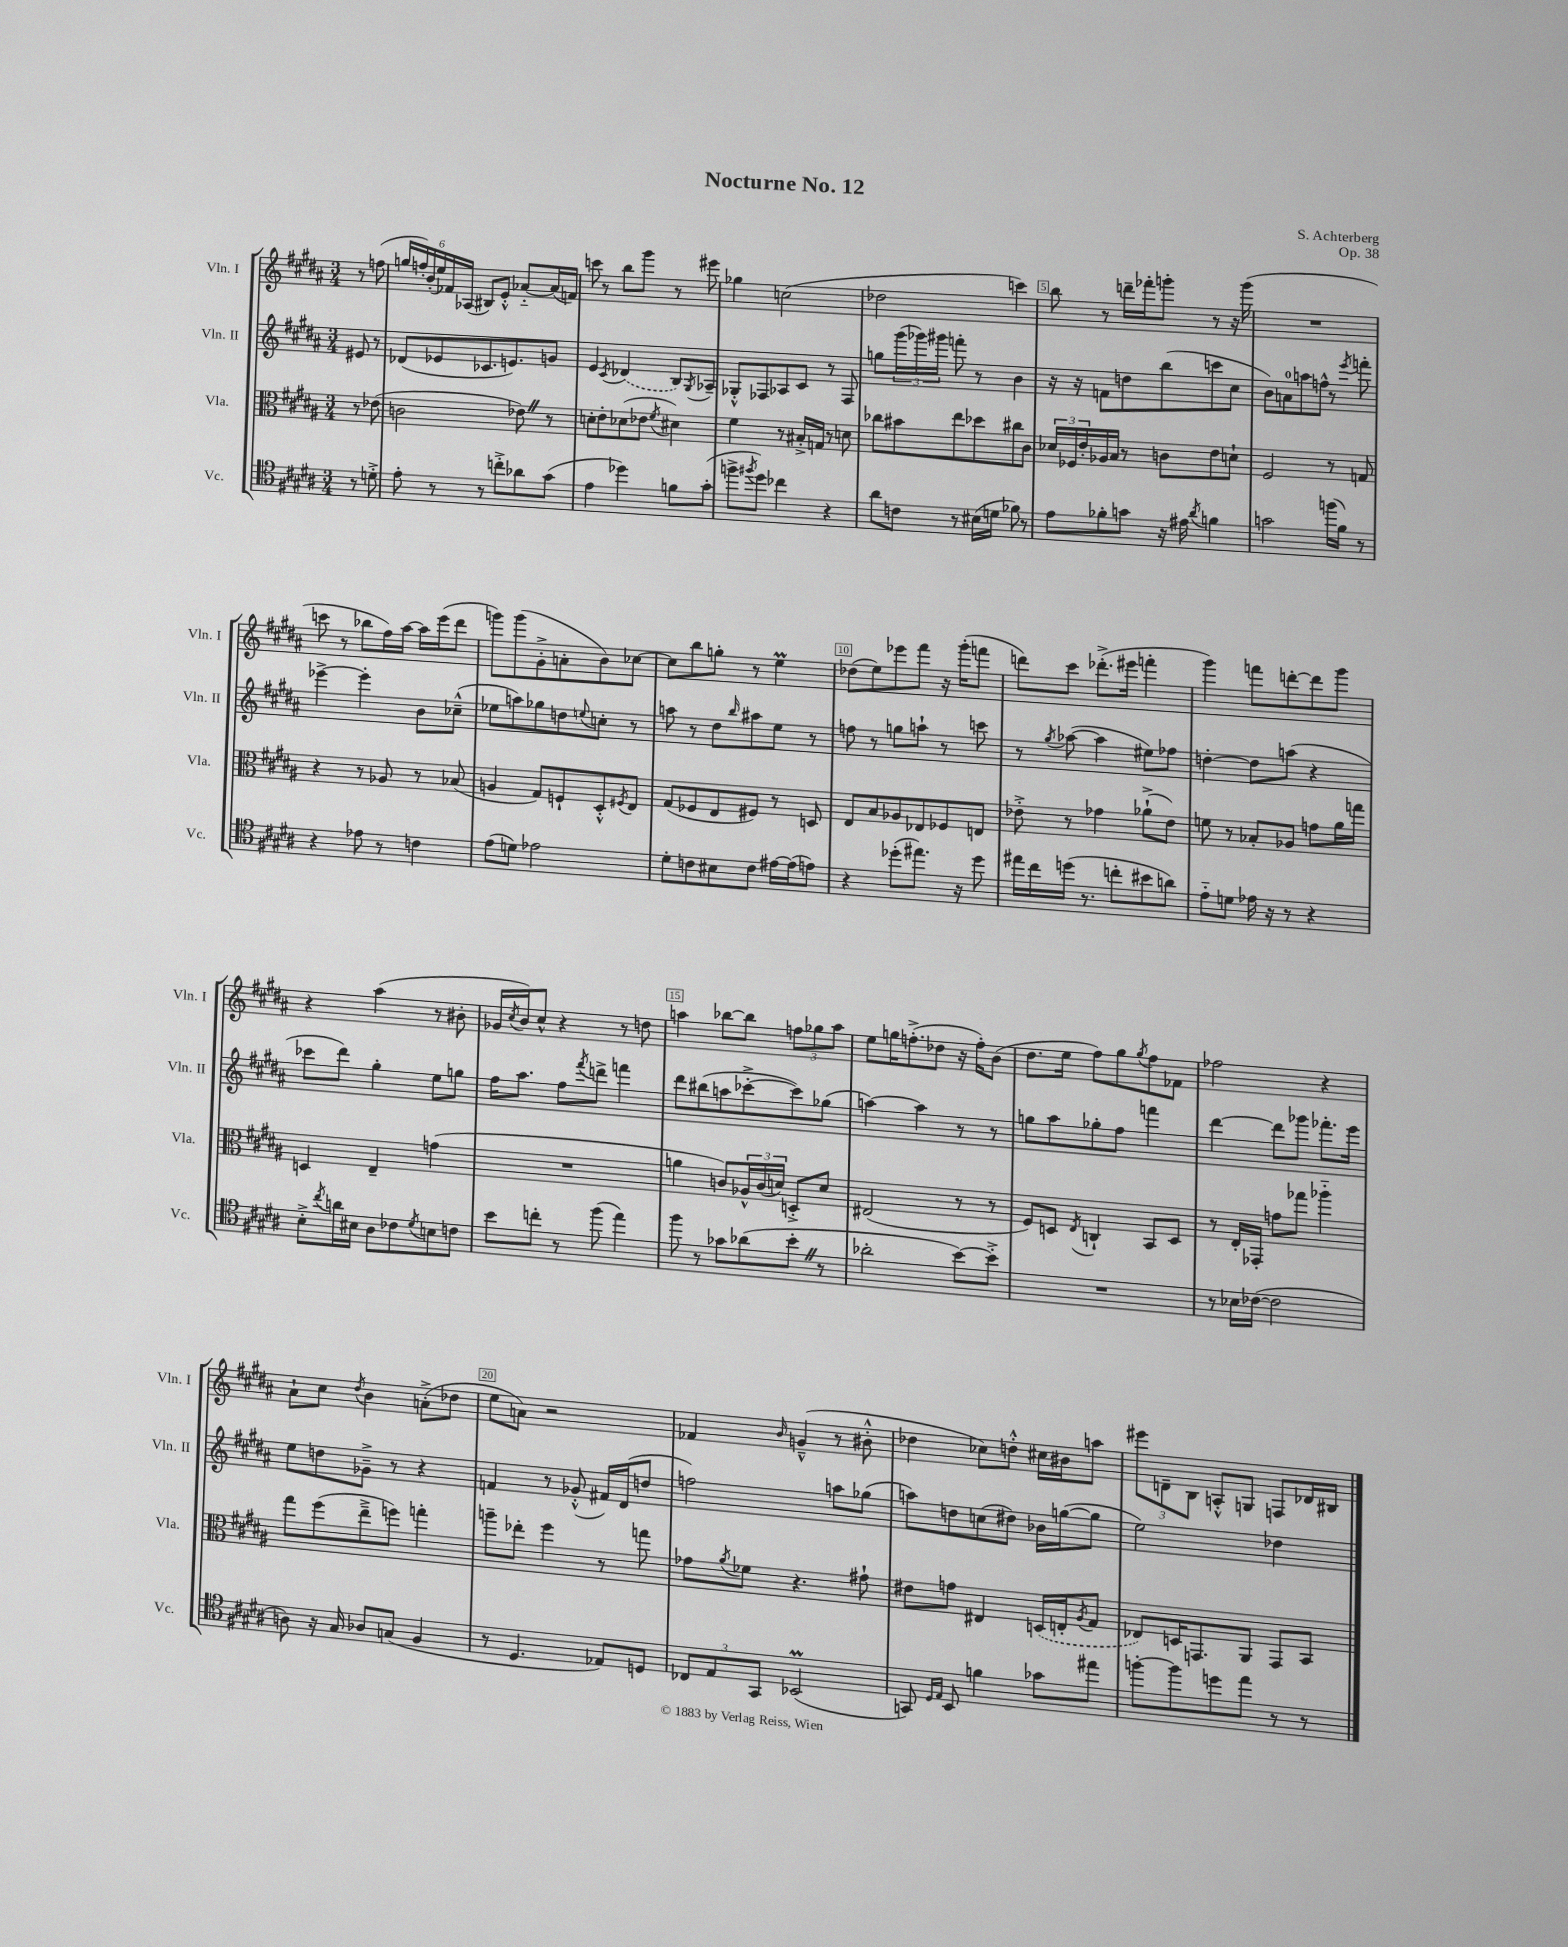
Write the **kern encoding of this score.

**kern	**kern	**kern	**kern
*staff4	*staff3	*staff2	*staff1
*clefC4	*clefC3	*clefG2	*clefG2
*k[f#c#g#d#a#]	*k[f#c#g#d#a#]	*k[f#c#g#d#a#]	*k[f#c#g#d#a#]
*M3/4	*M3/4	*M3/4	*M3/4
8r	8r	8e#	8r
8d'^	(8e-	8r	(8ff
=	=	=	=
8e'	2c	(8d-	24gg
.	.	.	24ff')
.	.	.	(24b'
8r	.	8e-	24ee)
.	.	.	24f-
.	.	.	(24A-
8r	.	8.c-	8B#)
8cc'^	.	.	8e'^^
.	.	8.e)	.
8a-	8e-)	.	[8a-'~
(8g#	8r	8g	(16a-]
.	.	.	16f)
=	=	=	=
4e	8d'	4e	8ccc
.	8e'	.	8r
.	.	8qc#	.
4dd-)	(8d-	(4d-	8bb
.	8e-	.	8ggg#
.	8qf#	.	.
8f	4d#)	8B)	8r
.	.	8qG#	.
(8g#'	.	8A-~	8eee#
=	=	=	=
8ff^	4f#	8G-'^^	4gg-
8qff#	.	.	.
8dd#)	.	8F-	.
4cc-	8r	8A-	(2cc
.	16B#'^	8c#	.
.	16G	.	.
4r	8r	8r	.
.	8d	8F-	.
=	=	=	=
8a#	8cc-	8gg	2dd-
8c	8b#	(24ggg#	.
.	.	24ggg-)	.
.	.	24ggg#	.
8r	8ee	8fff'	.
(16B#	8dd-	8r	.
16d	.	.	.
8f-)	8cc#	4b	4ccc)
8r	8c#	.	.
=	=	=	=
8e	24d-	16r	8bb
.	24F-	.	.
.	.	16r	.
.	24e'	.	.
8f-'	16A-	8f	8r
.	16B	.	.
8g	8r	8dd	16ddd~
.	.	.	16fff-'
16r	8c	(8bb	8ggg'
16e#	.	.	.
8qa#	.	.	.
4f	8e	8ccc	8r
.	8d`	8cc#	16r
.	.	.	(16ggg
=	=	=	=
2g	2F#	8b)	2.r
.	.	8a	.
.	.	8aa	.
.	.	8ff^^	.
(16ff	8r	8r	.
16f#)	.	.	.
.	.	8qeee	.
8r	8G	8fff'	.
=	=	=	=
4r	4r	[4eee-^	8ccc
.	.	.	8r
8e-	8r	4eee-']	8bb-
8r	8A-	.	16ff#)
.	.	.	[16aa#
4c	8r	8b	16aa#]
.	.	.	(16eee
.	(8B-	(8cc-~^^	8ddd#
=	=	=	=
(8e	4A	8ee-	8ggg)
8d)	.	8aa)	(8ggg
2e-	8G#)	8gg-	8g#'^
.	8F`	8dd	8a'
.	.	8qqee	.
.	8D#'^^	8cc'	8b)
.	8qF#	.	.
.	8E	8r	[8cc-
=	=	=	=
8d#'	(8G#	8aa	8cc-]
8c	8F-	8r	8bb
8B#	8E	8dd#	8gg'
.	.	16qqbb	.
8c	8F#)	8aa#	8r
[16e#	8r	8ee	4ee
(16e#]	.	.	.
8e)	8D	8r	.
=	=	=	=
4r	8E	8ff	(8dd-
.	8B	8r	8ee)
(8dd-'	8A-	8gg	8eee-
8.ee#)	8E-	8aa`	8fff#
.	8F-	8r	16r
16r	.	.	(16ggg#'
8dd-	8E	8ccc	8fff
=	=	=	=
16ee#	8e-'^	8r	8ddd)
16cc#	.	.	.
.	.	8qgg#	.
(16dd	8r	([8aa-	8ccc#
8.r	.	.	.
.	4g-	4aa-]	(8.ddd-'^
8cc'	.	.	.
.	.	.	16eee#
8b#	(8a-`^	8ee#)	4fff'
8a)	8e-)	8ff-	.
=	=	=	=
8e'~	8f	[4dd'	4ggg#)
8d	8r	.	.
16e-	8B-'	8dd]	8fff
16r	.	.	.
8r	8A-	(8aa	[8ddd'
4r	8g	4r	8ddd]
.	16a#	.	8ggg#
.	16gg	.	.
=	=	=	=
8B'^	4D	8ccc-	4r
8qcc#	.	.	.
16a	.	8ddd#)	.
16B#	.	.	.
8A#	4E~	4gg#'	(4aa#
8c-	.	.	.
8qd#	.	.	.
8B	(4g	8ee	8r
8c	.	8gg	8b#'
=	=	=	=
8b	2.r	16ff#	16g-
.	.	.	8qcc#
.	.	8.aa#	16b)
8cc'	.	.	8cc#^^
8r	.	8ff#	4r
.	.	8qfff#	.
(8ff#	.	8ddd^	.
4ee)	.	4fff	8r
.	.	.	8dd
=	=	=	=
8ff#	4a	8ddd#	4aa
8r	.	(8bb#	.
8g-	8c)	8aa	[8bb-
(8a-	24A-^^	[8ccc-'^	8bb-]
.	(24c	.	.
.	24d)	.	.
8b'	8D'^	8ccc-])	12ff
.	.	.	12gg-
8r	8d	(8gg-	.
.	.	.	12aa
=	=	=	=
2a-'	(2E#	[4aa)	8ee
.	.	.	16gg
.	.	.	(8.ff'^
.	.	4aa]	.
.	.	.	8dd-
[8b)	8r	8r	16r
.	.	.	16ff')
8b'^]	8r	8r	(8b
=	=	=	=
2.r	8F#)	8gg	8.dd#
.	8D	8aa#	.
.	.	.	16ee
.	8qE	.	.
.	4C`	8gg-'	8ff#)
.	.	8ff#	8gg#
.	.	.	8qgg#
.	8BB	4fff	8ff#
.	8D	.	8f-
=	=	=	=
8r	8r	[4ddd#	2ff-
16B-	16E'	.	.
([16c-	16GG-'	.	.
2c-]	8g	8ddd#]	.
.	8gg-	8ggg-	.
.	4aa-'~	8.fff-'	4r
.	.	16eee	.
=	=	=	=
8A)	8gg#	8ee	8a#`
16r	(8ff#	8dd	8cc#
16G#	.	.	.
.	.	.	8qdd#
8A-	8ee~^	8g-~^	4b
(8G	8ff)	8r	.
4F#	4gg'	4r	(8a'^
.	.	.	8dd-
=	=	=	=
8r	8aa~	4f	8ee
4.D#	8ee-'	.	8a)
.	4ff#	8r	2r
.	.	(8g-'^^	.
8E-)	8r	16f#)	.
.	.	(16d#	.
8D	8gg	8dd	.
=	=	=	=
12C-	8g-	2ff)	4f-
12E	.	.	.
.	8qa#	.	.
.	8f-	.	.
12GG#	.	.	.
.	.	.	16qqb
(2BB-	4.r	.	(4g~^^
.	.	8aa	8r
.	8g#`	(8gg-	8b#'^^
=	=	=	=
8GG)	8e#	8aa)	4dd-
16qqD#	.	.	.
16qqE	.	.	.
8BB	8g	8dd	.
4f	4E#	(8cc	8cc-)
.	.	8dd#)	8dd'^^
8g-	(16D	16b-	16cc#
.	16E'	([16gg	16b#
.	8qA#	.	.
8ee#	8G#	8gg]	8aa
=	=	=	=
[8ff'	8E-)	2ee)	12eee#
.	.	.	12d~
8ff]	16D	.	.
.	.	.	12B
.	8.GG	.	.
8dd	.	.	8A'^^
8ee	8AA#	.	8G
8r	8GG	4dd-	8F
8r	8BB	.	16d-
.	.	.	16B#
==	==	==	==
*-	*-	*-	*-
